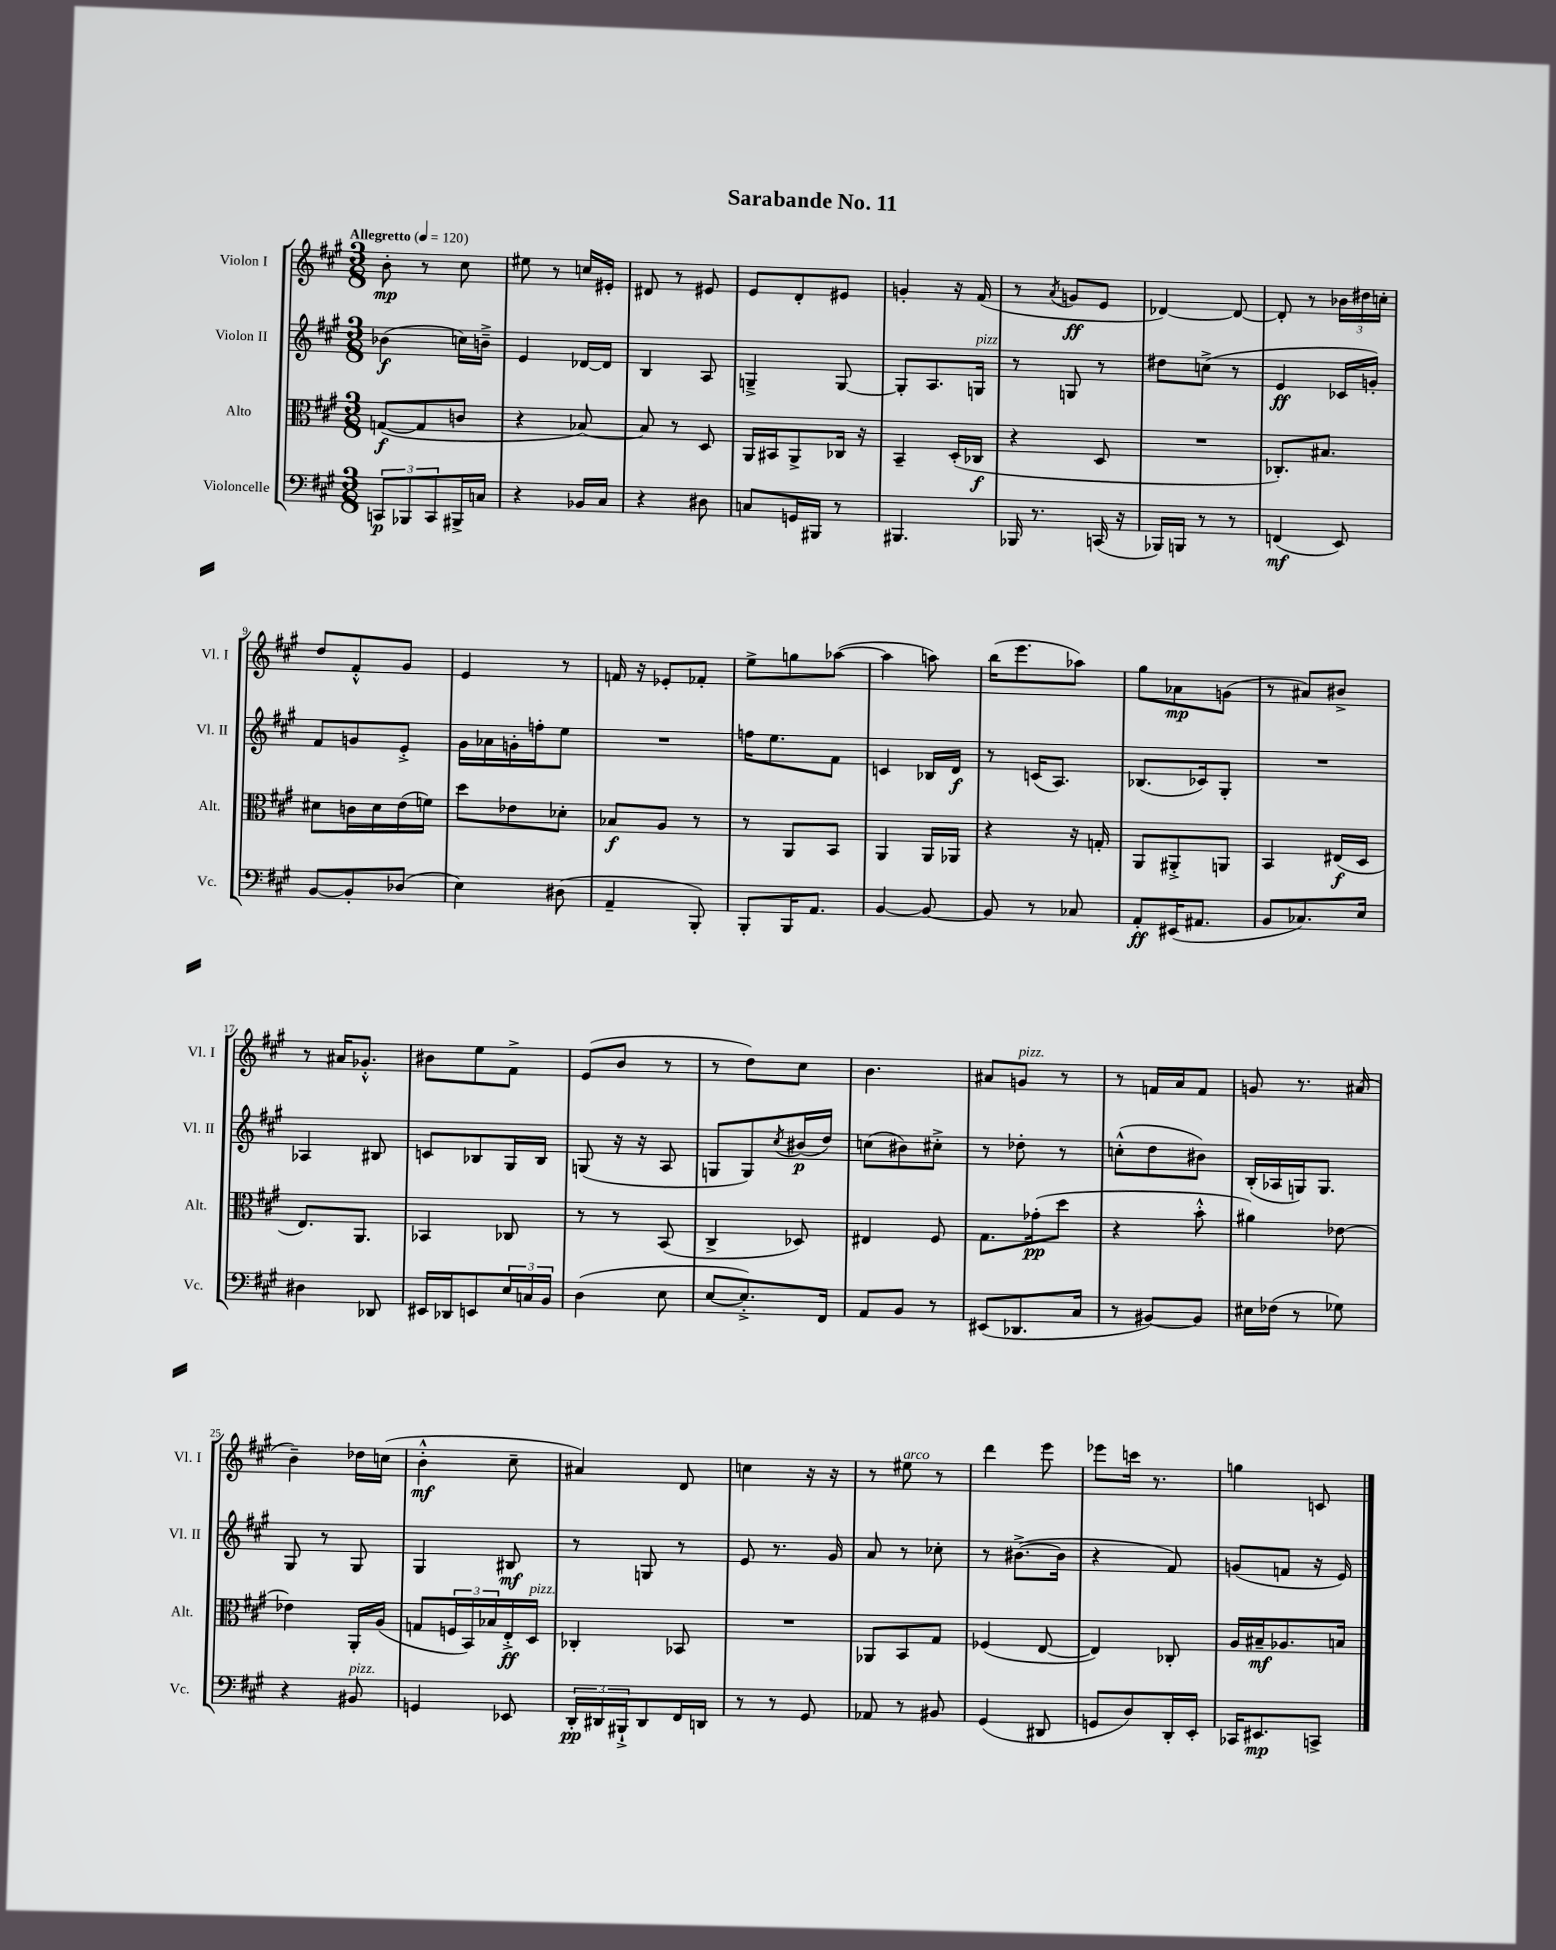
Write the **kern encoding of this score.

**kern	**kern	**kern	**kern
*staff4	*staff3	*staff2	*staff1
*clefF4	*clefC3	*clefG2	*clefG2
*k[f#c#g#]	*k[f#c#g#]	*k[f#c#g#]	*k[f#c#g#]
*M3/8	*M3/8	*M3/8	*M3/8
*MM120	*MM120	*MM120	*MM120
12CC/L	([8G/L	(4b-\	8b'\
12BBB-/	.	.	.
.	8G/]	.	8r
12CC/	.	.	.
16BBB#^/L	8c/J	16cc\LL)	8cc#\
16C/JJ	.	16b~^\JJ	.
=	=	=	=
4r	4r	4e/	8ee#\
.	.	.	8r
16BB-/LL	[8B-/)	[16d-/LL	16cc/LL
16C#/JJ	.	16d-/]JJ	16e#'/JJ
=	=	=	=
4r	8B-/]	4B/	8d#/
.	8r	.	8r
8D#\	8D/	8A/	8e#/
=	=	=	=
8C/L	16AA/LL	4G~^/	8e/L
.	16BB#/J	.	.
16GG/L	8AA^/	.	8d'/
16BBB#/JJ	.	.	.
8r	16C-/Jk	[8G/	8e#/J
.	16r	.	.
=	=	=	=
4.BBB#/	4BB~/	8G'/]L	4g'/
.	.	8.A/	.
.	(16D'/LL	.	16r
.	16C-/JJ	16G/Jk	(16f#/
=	=	=	=
16BBB-/	4r	8r	8r
8.r	.	.	.
.	.	.	8qa/
.	.	8G/	8g/L
(16CC/	8D/	8r	8e/J
16r	.	.	.
=	=	=	=
16BBB-/LL)	4.r	8dd#\L	[4d-/)
16BBB/JJ	.	.	.
8r	.	(8cc^\J	.
8r	.	8r	8d-/_
=	=	=	=
(4FF/	8.C-'/L)	4e/	8d-'/]
.	.	.	8r
.	8.B#/J	.	.
8EE/)	.	16c-/LL	24b-\LL
.	.	.	24dd#\
.	.	16g'/JJ)	.
.	.	.	24cc'\JJ
=	=	=	=
[8BB/L	8d#\L	8f#/L	8dd/L
8BB'/]	16c\L	8g/	8f#'^^/
.	16d#\	.	.
(8D-/J	(16e\	8e'^/J	8g#/J
.	16f\JJ)	.	.
=	=	=	=
4E\)	8dd\L	16g#\LL	4e/
.	.	16a-\	.
.	8e-\	16g'\	.
.	.	16ff'\J	.
(8D#\	8d-'\J	8ee\J	8r
=	=	=	=
4AA~/	8B-/L	4.r	16f/
.	.	.	16r
.	8A/J	.	8e-'/L
8BBB'/)	8r	.	8f-'/J
=	=	=	=
8BBB'/L	8r	16ff\LK	8ee^\L
.	.	8.ee\	.
16BBB/K	8AA/L	.	8gg\
8.AA/J	.	.	.
.	8BB/J	8f#\J	([8aa-\J
=	=	=	=
[4BB/	4AA/	4c/	4aa-\]
8BB/_	16AA/LL	16B-/LL	8aa\)
.	16AA-/JJ	16d/JJ	.
=	=	=	=
8BB/]	4r	8r	(16bb\LK
.	.	.	8.eee\
8r	.	(16c/LK	.
.	.	8.A/J)	.
8C-/	16r	.	8aa-\J)
.	16G'/	.	.
=	=	=	=
8AA'/L	8AA/L	(8.B-/L	8gg#\L
(16EE#/K	8AA#'^/	.	8a-\
8.AA#/J	.	16c-/k)	.
.	8AA/J	8G#'/J	(8g\J
=	=	=	=
8BB/L	4BB/	4.r	8r
8.C-/)	.	.	8a#/L)
.	(16E#/LL	.	8b#^/J
16E/Jk	16D/JJ	.	.
=	=	=	=
4D#\	8.E/L)	4A-/	8r
.	.	.	16a#/LK
.	8.AA/J	.	8.g-'^^/J
8DD-/	.	8B#/	.
=	=	=	=
16EE#/LL	4BB-/	8c/L	8b#\L
16DD-/J	.	.	.
8EE/	.	8B-/	8ee\
24E/L	8C-/	16G#/L	8f#^\J
24C/	.	.	.
.	.	16B-/JJ	.
24BB/JJ	.	.	.
=	=	=	=
(4D\	8r	(8G/	(8e/L
.	8r	16r	8b/J
.	.	16r	.
8E\	(8BB/	8A/	8r
=	=	=	=
[8E/L	4C#^/	8G/L	8r
8.E'^/])	.	8G/)	8dd\L)
.	.	8qcc#/	.
.	8D-/)	(16b#/L	8cc#\J
16FF#/Jk	.	16dd/JJ)	.
=	=	=	=
8AA/L	4E#/	(8cc\L	4.b\
8BB/J	.	8b#\)	.
8r	8F#/	8cc#'^\J	.
=	=	=	=
(8EE#/L	8.G#\L	8r	8a#/L
8.DD-/	.	8dd-'\	8g/J
.	(16g-'\k	.	.
.	8dd\J	8r	8r
16C#/Jk	.	.	.
=	=	=	=
8r	4r	(8cc'^^\L	8r
[8BB#/L)	.	8dd\	16f/LL
.	.	.	16a/J
8BB#/]J	8b'^^\	8b#\J)	8f/J
=	=	=	=
16E#\LL	4a#\)	(16B'/LL	8g/
(16F-\JJ	.	16A-/	.
8r	.	16G/J)	8.r
.	.	8.G/J	.
8G-\)	[8e-\	.	.
.	.	.	(16a#/
=	=	=	=
4r	4e-\]	8G#/	4b~\)
.	.	8r	.
8BB#/	16AA'/LL	8G#/	16dd-\LL
.	(16A/JJ	.	(16cc\JJ
=	=	=	=
4GG/	8G/L	4G#/	4b'^^\
.	24F/L	.	.
.	24BB/)	.	.
.	24B-/	.	.
8EE-/	16E'^/	8B#/	8cc#~\
.	16D/JJ	.	.
=	=	=	=
24DD'/LL	4C-'/	8r	4a#/)
24DD#/	.	.	.
24BBB#`^/J	.	.	.
8DD#/	.	8G/	.
16FF#/L	8BB-/	8r	8d/
16DD/JJ	.	.	.
=	=	=	=
8r	4.r	8e/	4cc\
8r	.	8.r	.
8GG#/	.	.	16r
.	.	16g#/	16r
=	=	=	=
8AA-/	8AA-/L	8a/	8r
8r	8BB/	8r	8ee#\
8BB#/	8G#/J	8cc-'\	8r
=	=	=	=
(4GG#/	(4F-/	8r	4ddd\
.	.	([8.b#^\L	.
8DD#/	[8E/	.	8eee\
.	.	16b#\]Jk	.
=	=	=	=
8GG/L	4E/])	4r	8eee-\L
8D/)	.	.	16ccc\Jk
.	.	.	8.r
16DD'/L	8C-'/	8f#/)	.
16EE'/JJ	.	.	.
=	=	=	=
16CC-/LK	16A/LL	(8g/L	4gg\
8.EE#/	16B#~/J	.	.
.	8.A-/	8f/J	.
8CC^/J	.	16r	8c/
.	16B/Jk	16e/)	.
==	==	==	==
*-	*-	*-	*-
